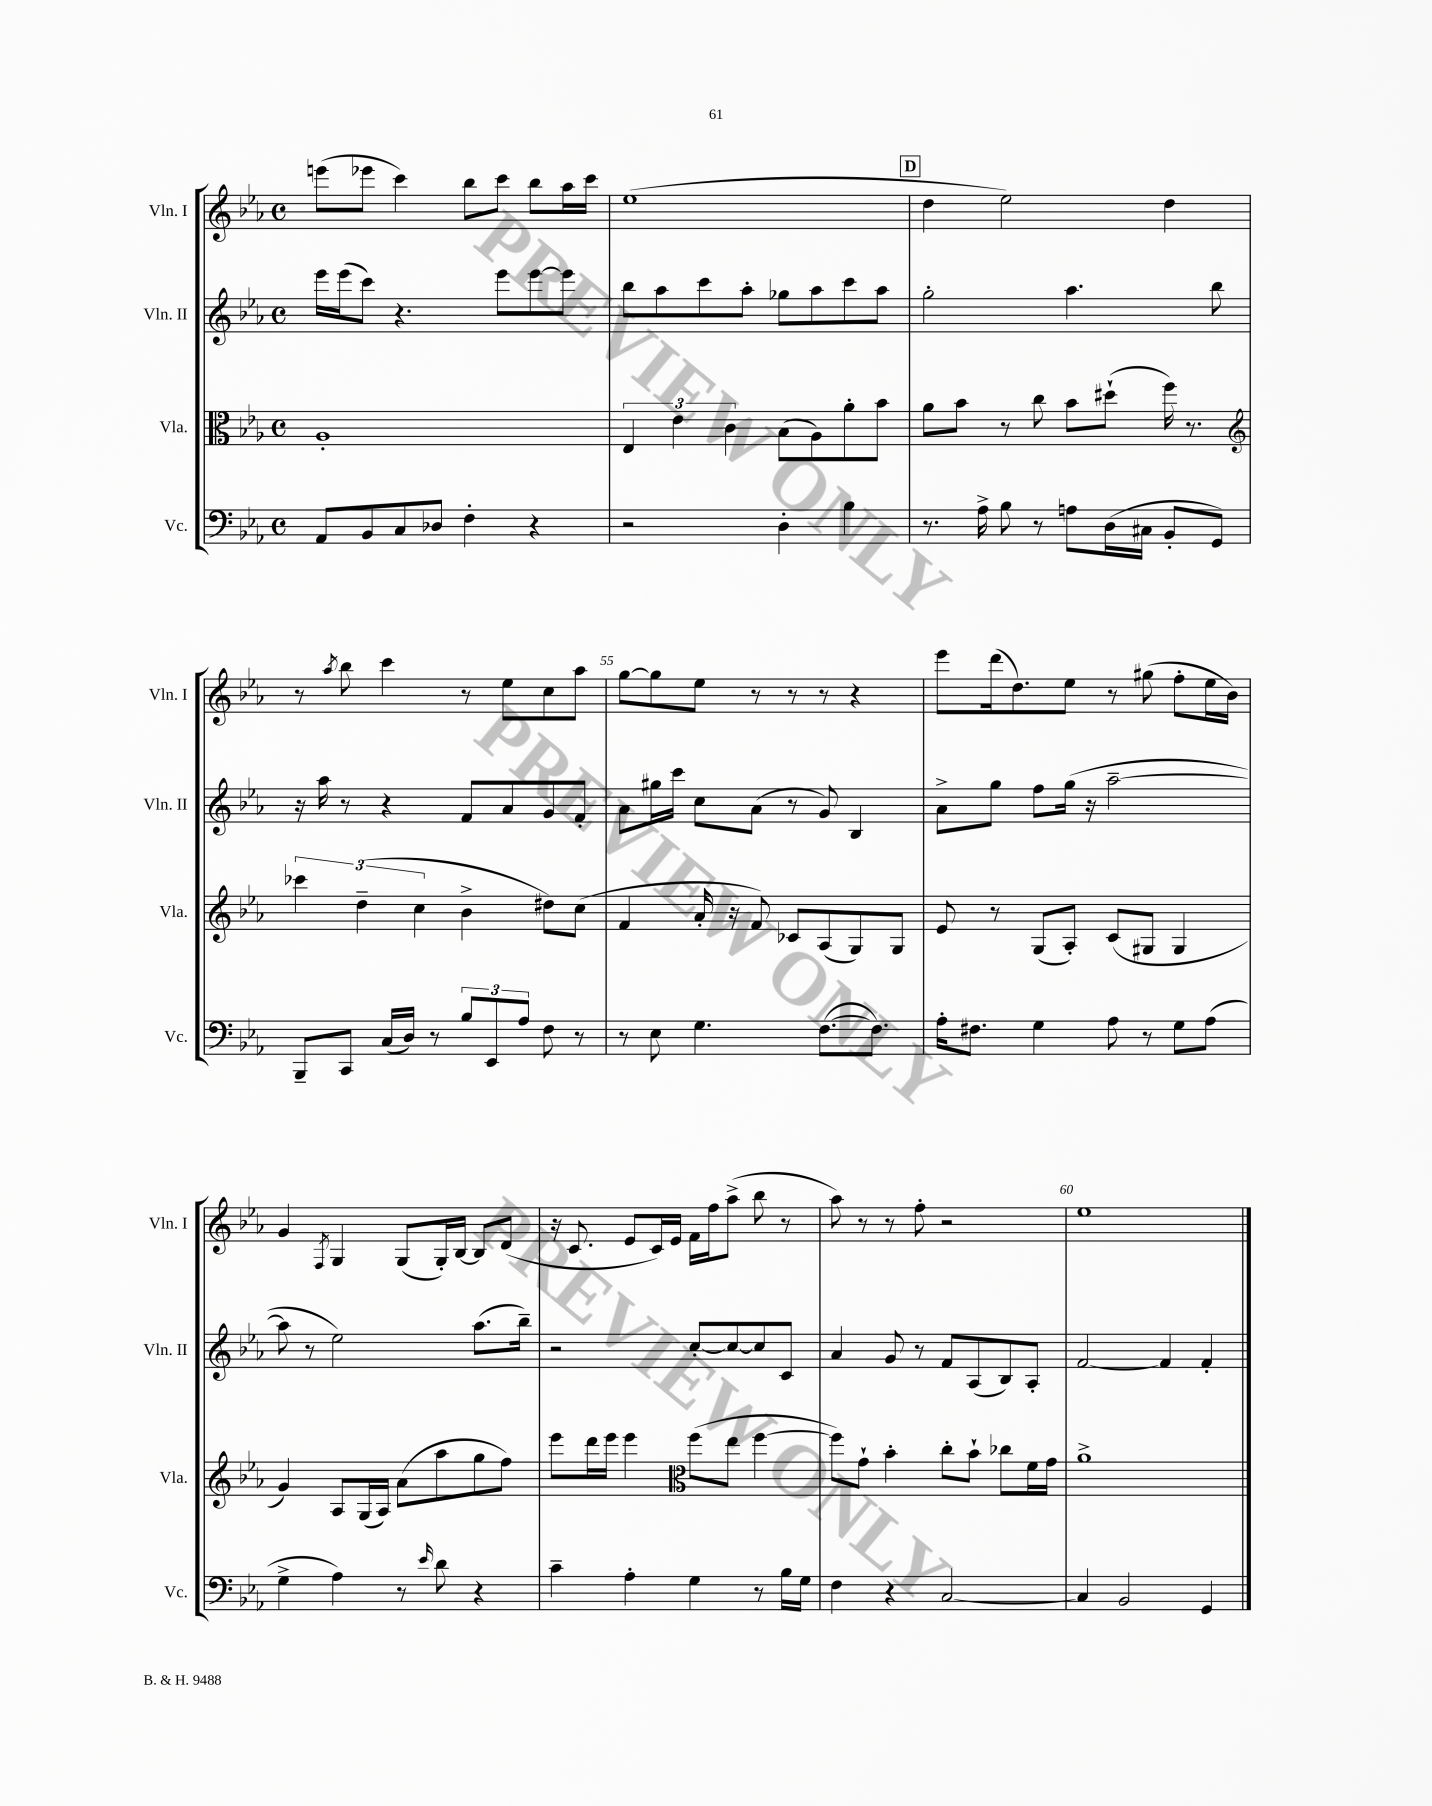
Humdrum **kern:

**kern	**kern	**kern	**kern
*staff4	*staff3	*staff2	*staff1
*clefF4	*clefC3	*clefG2	*clefG2
*k[b-e-a-]	*k[b-e-a-]	*k[b-e-a-]	*k[b-e-a-]
*M4/4	*M4/4	*M4/4	*M4/4
*met(c)	*met(c)	*met(c)	*met(c)
8AA-	1A-'	16eee-	(8eee
.	.	(16eee-	.
8BB-	.	8ccc)	8eee-
8C	.	4.r	4ccc)
8D-	.	.	.
4F'	.	.	8bb-
.	.	8eee-	8ccc
4r	.	[8eee-	8bb-
.	.	8eee-]	16aa-
.	.	.	16ccc
=	=	=	=
2r	6E-	8bb-	(1ee-
.	.	8aa-	.
.	6e-	.	.
.	.	8ccc	.
.	6c	.	.
.	.	8aa-'	.
4D'	(8B-	8gg-	.
.	8A-)	8aa-	.
4B-	8a-'	8ccc	.
.	8b-	8aa-	.
=	=	=	=
8.r	8a-	2gg'	4dd
.	8b-	.	.
16A-^	.	.	.
8B-	8r	.	2ee-)
8r	8cc	.	.
8A	8b-	4.aa-	.
(16D	(8dd#`	.	.
16C#	.	.	.
8BB-'	16ff)	.	4dd
.	8.r	.	.
8GG)	.	8bb-	.
=	=	=	=
*	*clefG2	*	*
8BBB-~	6ccc-	16r	8r
.	.	16aa-	.
.	.	.	8qaa-
8CC	.	8r	8bb-
.	(6dd~	.	.
(16C	.	4r	4ccc
16D)	.	.	.
.	6cc	.	.
8r	.	.	.
12B-	4b-^	8f	8r
12EE-	.	.	.
.	.	8a-	8ee-
12A-	.	.	.
8F	8dd#)	8g	8cc
8r	(8cc	8f'	8aa-
=	=	=	=
8r	4f	8a-	[8gg
8E-	.	16gg#	8gg]
.	.	16ccc	.
4.G	16a-'	8cc	8ee-
.	16r	.	.
.	8f)	(8a-	8r
.	8c-	8r	8r
([8.F	(8A-	8g)	8r
.	8G)	4B-	4r
8.F])	.	.	.
.	8G	.	.
=	=	=	=
16A-'	8e-	8a-^	8eee-
8.F#	.	.	.
.	8r	8gg	(16ddd
.	.	.	8.dd)
4G	(8G	8ff	.
.	8A-')	(16gg	8ee-
.	.	16r	.
8A-	(8c	[2aa-~	8r
8r	8G#	.	(8gg#
8G	4G#	.	8ff'
(8A-	.	.	16ee-
.	.	.	16b-)
=	=	=	=
4G^	4g)	8aa-]	4g
.	.	8r	.
.	.	.	8qF
4A-)	8A-	2ee-)	4G
.	(16G	.	.
.	16A-)	.	.
8r	(8a-	.	(8G
16qqe-	.	.	.
8d	8aa-	.	16G')
.	.	.	[16B-
4r	8gg	(8.aa-	8B-]
.	8ff)	.	(8d
.	.	16bb-~)	.
=	=	=	=
4c~	8eee-	2r	16r
.	.	.	8.c
.	16ddd	.	.
.	16eee-	.	.
4A-'	4eee-	.	8e-
.	.	.	16c)
.	.	.	16e-
*	*clefC3	*	*
4G	(8ff	[8cc'	16f
.	.	.	16ff
.	8ee-	8cc_	(8aa-^
8r	[4ff	8cc]	8bb-
16B-	.	8c	8r
16G	.	.	.
=	=	=	=
4F	8ff])	4a-	8aa-)
.	8g`	.	8r
4r	4b-'	8g	8r
.	.	8r	8ff'
[2C	8cc'	8f	2r
.	8b-`	(8A-	.
.	8cc-	8B-)	.
.	16f	8A-'	.
.	16g	.	.
=	=	=	=
4C]	1a-^	[2f	1ee-
2BB-	.	.	.
.	.	4f]	.
4GG	.	4f'	.
==	==	==	==
*-	*-	*-	*-
